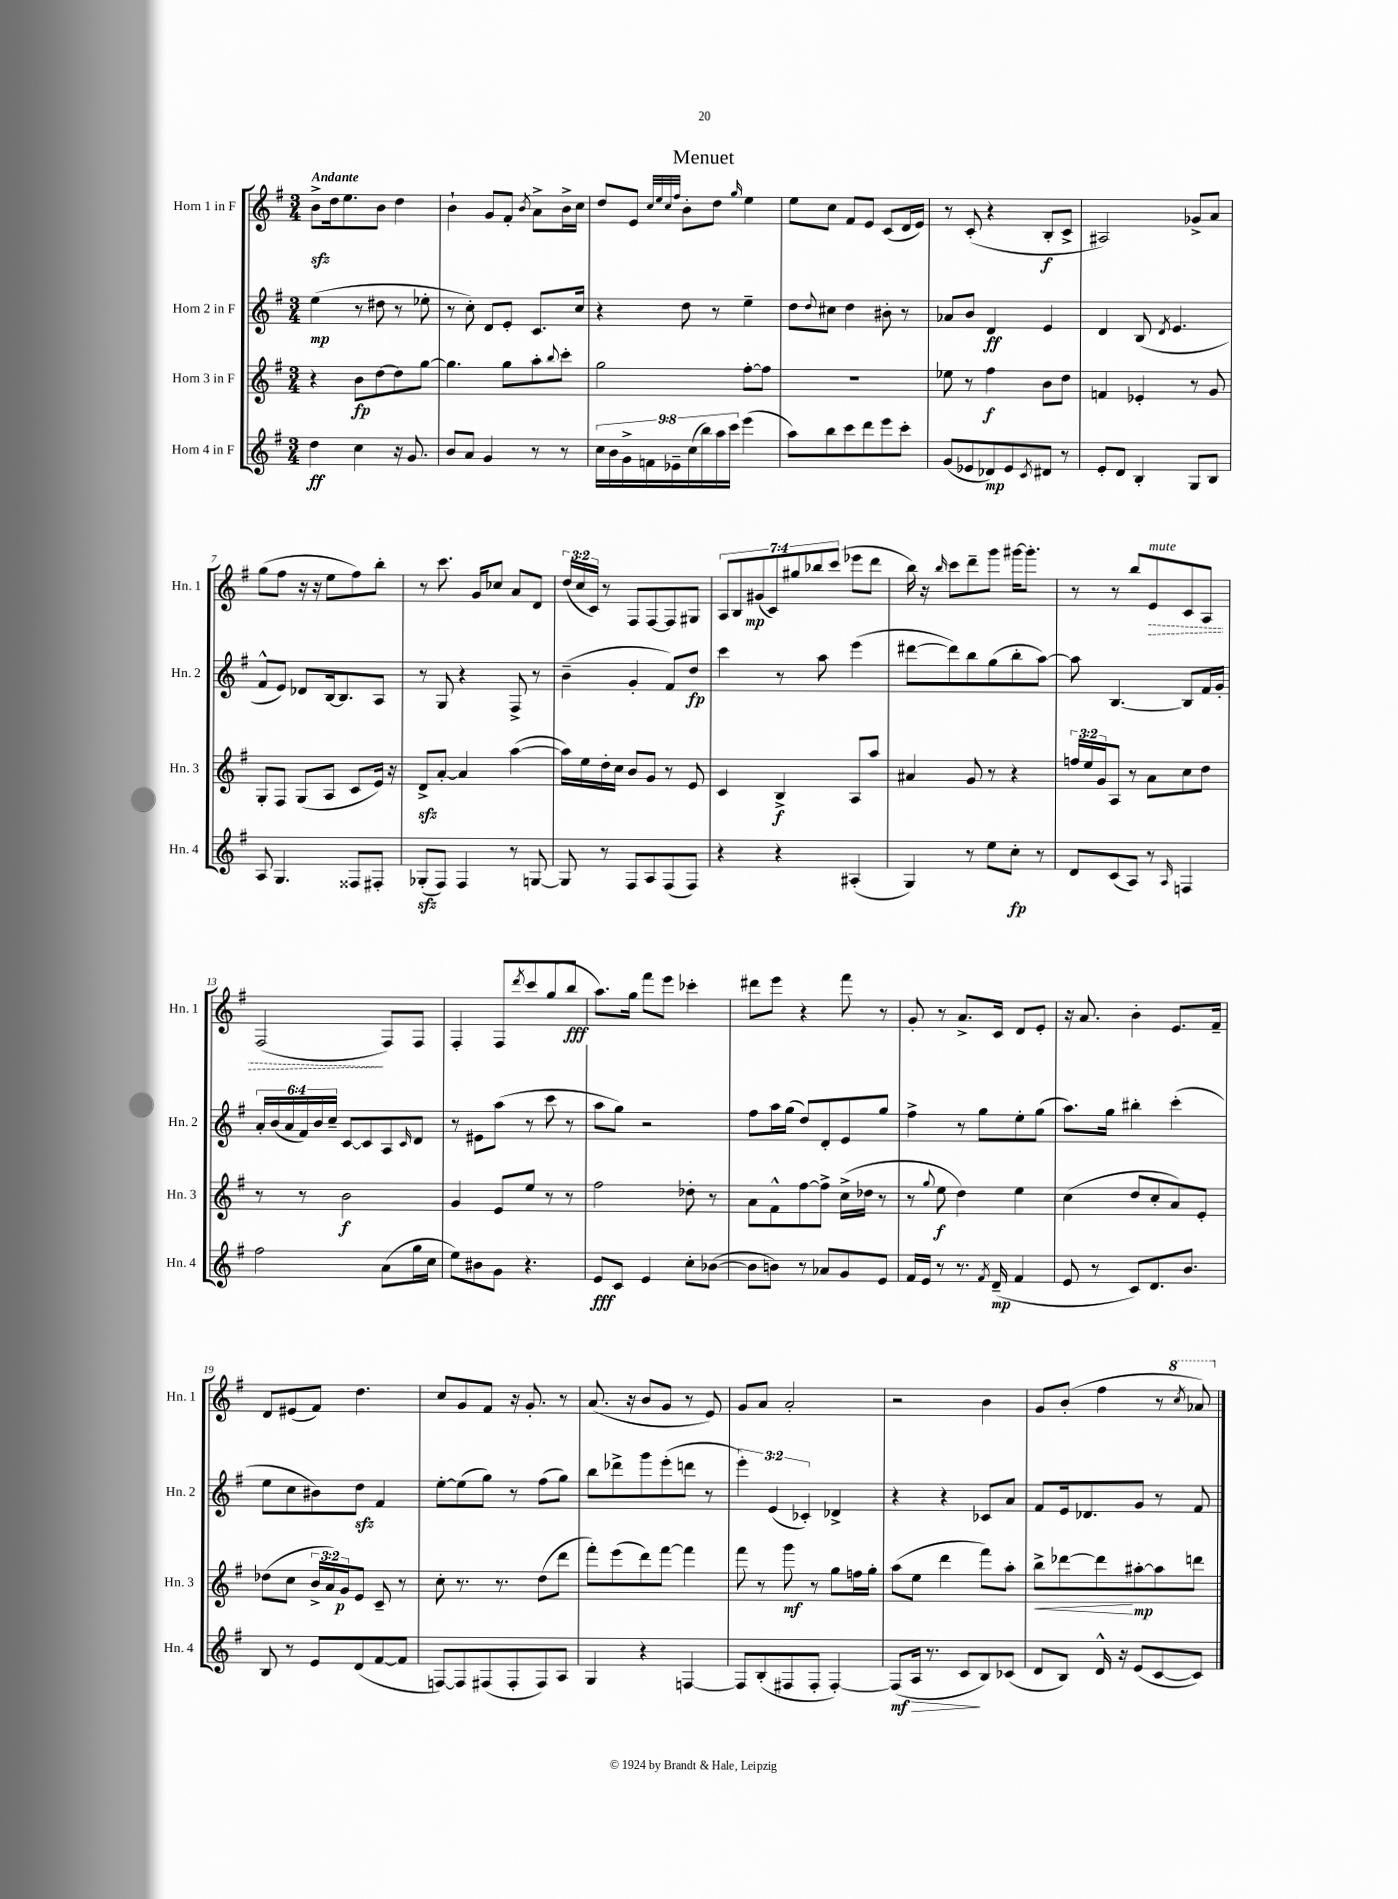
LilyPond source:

\header { title = "Menuet" }
<<
\new StaffGroup <<
\new Staff = "s0" \with { instrumentName = "Horn 1 in F" shortInstrumentName = "Hn. 1" } {
    \clef treble \key g \major \numericTimeSignature \time 3/4 \override Staff.TupletNumber.text = #tuplet-number::calc-fraction-text \tempo "Andante"
    b'8->\sfz d''16 e''8. b'8 d''4 |
    b'4-! g'8 fis'8-. \acciaccatura { b'8 } a'8-> b'16-> c''16 |
    d''8 e'8 \grace { c''32 e''32 c''32 fis''32 } b'8-. d''8 \grace { g''16 } e''4 |
    e''8 c''8 fis'8 e'8 c'8( d'16 e'16) |
    r8 c'8-.( r4 b8-.\f c'8-> |
    ais2) ges'8-> a'8 |
    g''8( fis''8 r16 r16 e''8 fis''8) b''8-. |
    r8 c'''8. g'16 ces''8 a'8 d'8 |
    \tuplet 3/2 { d''16( c''16 c'16) } r8 fis8 fis8~ fis8 gis8 |
    \tuplet 7/4 { a8 b8 gis'8\mp( c'8) gis''8 bes''8 c'''8( } ees'''8 d'''8 |
    b''16) r16 \grace { b''16 } c'''8 d'''8-- g'''8 gis'''16~ gis'''8.-. |
    r8 r8 b''8 \once \override Hairpin.style = #'dashed-line e'8\>^\markup { \italic "mute" } c'8 a8 |
    fis2\!( fis8) fis8 |
    fis4-. fis8 \acciaccatura { d'''8 } c'''8 g''8( b''8\fff |
    a''8.) g''16 fis'''8 e'''8 ces'''4-. |
    dis'''8 e'''8 r4 fis'''8 r8 |
    g'8-. r8 a'8.-> c'16 d'8 e'8-. |
    r16 a'8. b'4-. e'8. fis'16-- |
    d'8 eis'8( fis'8) d''4. |
    c''8 g'8 fis'8 r16 g'8.-. r8 |
    a'8.( r16 b'8 g'8 r8 e'8) |
    g'8 a'8 a'2-. |
    r2 b'4 |
    g'8 b'8-.( fis''4 r8 \ottava #1 \acciaccatura { c'''8 } aes''8) \ottava #0 \bar "|." |
}
\new Staff = "s1" \with { instrumentName = "Horn 2 in F" shortInstrumentName = "Hn. 2" } {
    \clef treble \key g \major \numericTimeSignature \time 3/4 \override Staff.TupletNumber.text = #tuplet-number::calc-fraction-text
    e''4\mp( r8 dis''8 r8 ees''8-. |
    r8 c''8-.) d'8 e'8-. c'8. c''16 |
    r4 d''8 r8 e''4-- |
    d''8 \appoggiatura { d''8 } cis''8 d''4 bis'8-. r8 |
    aes'8 b'8 d'4\ff e'4 |
    d'4 b8( \acciaccatura { d'8 } e'4. |
    fis'8-^ e'8) des'8 b16~ b8. a8 |
    r8 g8 r4 fis8-> r8 |
    b'4--( g'4-. fis'8) d''8\fp |
    c'''4 r8 a''8 e'''4( |
    dis'''8~ dis'''8) b''8 g''8( b''8-. a''8~) |
    a''8 b4.~ b8 fis'16 g'16-. |
    \tuplet 6/4 { a'16-. b'16( a'16 fis'16) b'16 c''16-- } c'8~ c'8 a8 \grace { c'16 } d'8 |
    r8 eis'8 a''8( r8 c'''8 r8 |
    a''8 g''8) r2 |
    fis''8 a''16 g''16( d''8) d'8-. e'8 g''8 |
    fis''4-> r8 g''8 e''8-. g''8( |
    a''8.) g''16 bis''4-. c'''4-.( |
    e''8 c''8 bis'8) d''8\sfz fis'4 |
    e''8~-. e''8( g''8) r8 fis''8( g''8) |
    b''8 des'''8-> g'''8 e'''8-.( d'''8 r8 |
    \tuplet 3/2 { e'''4-.) e'4( ces'4-.) } des'4-> |
    r4 r4 ces'8 a'8 |
    fis'8 e'16 des'8. g'8 r8 fis'8 \bar "|." |
}
\new Staff = "s2" \with { instrumentName = "Horn 3 in F" shortInstrumentName = "Hn. 3" } {
    \clef treble \key g \major \numericTimeSignature \time 3/4 \override Staff.TupletNumber.text = #tuplet-number::calc-fraction-text
    r4 b'8\fp d''8~ d''8 g''8~ |
    g''4. g''8 a''8-. \appoggiatura { b''8 } c'''8-. |
    g''2 fis''8~-. fis''8 |
    R2. |
    ees''8 r8 fis''4\f b'8 d''8 |
    f'4 ees'4-. r8 g'8 |
    g8-. fis8 g8( a8 c'8 e'16) r16 |
    d'8->\sfz a'8~-. a'4 a''4~( |
    a''16) e''16 d''16-. c''16 b'8 g'8 r8 e'8 |
    c'4 b4->\f a8 a''8 |
    ais'4 g'8 r8 r4 |
    \tuplet 3/2 { f''16 e''16 g'16 } a8 r8 a'8 c''8 d''8 |
    r8 r8 b'2\f |
    g'4 e'8 e''8 r8 r8 |
    fis''2 des''8-. r8 |
    a'8 fis'8-^ fis''8~ fis''8-> c''16->( des''16 r8 |
    r8 \appoggiatura { g''8 } e''8\f d''4) e''4 |
    c''4( d''8 c''8-. a'8) e'8-. |
    des''8( c''8 \tuplet 3/2 { b'16-> a'16) g'16\p } e'8 c'8-- r8 |
    c''8-. r8. r8. d''8( d'''8 |
    fis'''8-.) e'''8( d'''8) fis'''8~ fis'''4 |
    fis'''8 r8 g'''8\mf r8 g''8 f''16 g''16-. |
    a''8( e''8 d'''4 fis'''8) a''8-. |
    b''8->\< des'''8~ des'''8\! ais''8~-.\mp ais''8 d'''8 \bar "|." |
}
\new Staff = "s3" \with { instrumentName = "Horn 4 in F" shortInstrumentName = "Hn. 4" } {
    \clef treble \key g \major \numericTimeSignature \time 3/4 \override Staff.TupletNumber.text = #tuplet-number::calc-fraction-text
    d''4\ff c''4 r16 g'8. |
    b'8 a'8 g'4 r8 r8 |
    \tuplet 9/8 { c''16 b'16 g'16-> f'16 ees'16-- c''16( b''16) a''16 c'''16 } e'''4( |
    a''8) b''8 c'''8 d'''8 e'''8 c'''8-. |
    g'8( ees'8 des'8\mp) ees'8 \acciaccatura { c'8 } dis'8 r8 |
    e'8-. d'8 b4-. g8 b8 |
    a8 g4. fisis8 fis8-. |
    ges8-.\sfz( fis8) fis4 r8 g8~ |
    g8 r8 fis8 a8 fis8( fis8) |
    r4 r4 ais4-.( |
    g4) r8 e''8 c''8-.\fp r8 |
    d'8 c'8( a8) r8 \grace { a16 } f4 |
    fis''2 a'8( g''16 c''16 |
    e''8) bis'8 g'8 r4. |
    e'8\fff c'8 e'4 c''8-. bes'8~( |
    bes'8 b'8) r8 aes'8 g'8 e'8 |
    fis'16 e'16 r8 r8. \acciaccatura { fis'8 } d'16--\mp( fis'4 |
    e'8 r8 c'8) d'8. b'8. |
    b8 r8 e'8 d'8( fis'8~ fis'8 |
    f8~) f8 fis8( fis8-. fis8) a8 |
    g4 r4 f4~ |
    f8 b8-.( fis8 fis8-. fis4~-.) |
    fis8\mf\>( a16 r8. c'8\! b8) ces'8( |
    d'8 b8) d'16-^ r16 e'8( c'8~ c'8) \bar "|." |
}
>>
>>
